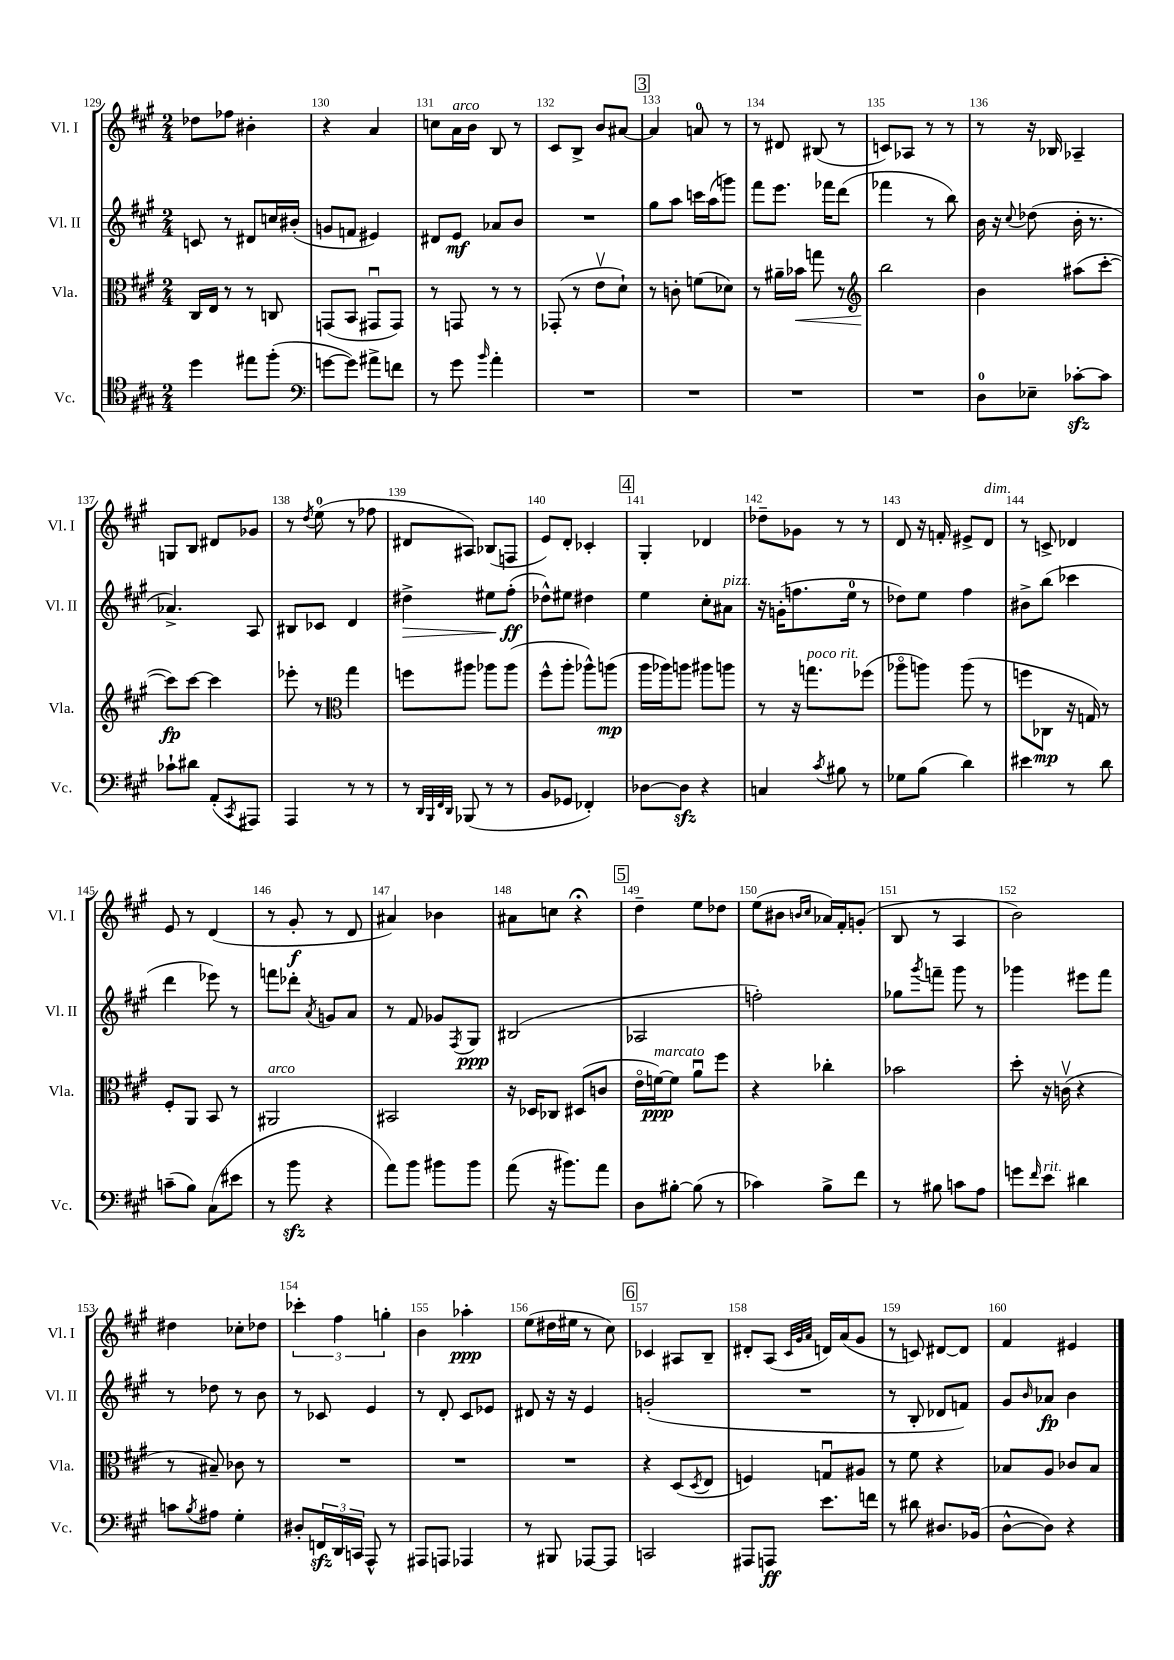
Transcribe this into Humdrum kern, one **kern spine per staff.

**kern	**dynam	**kern	**dynam	**kern	**dynam	**kern	**dynam
*part4	*part4	*part3	*part3	*part2	*part2	*part1	*part1
*staff4	*staff4	*staff3	*staff3	*staff2	*staff2	*staff1	*staff1
*I"Vc.	*	*I"Vla.	*	*I"Vl. II	*	*I"Vl. I	*
*I'Vc.	*	*I'Vla.	*	*I'Vl. II	*	*I'Vl. I	*
*clefC4	*	*clefC3	*	*clefG2	*	*clefG2	*
*k[f#c#g#]	*	*k[f#c#g#]	*	*k[f#c#g#]	*	*k[f#c#g#]	*
*M2/4	*	*M2/4	*	*M2/4	*	*M2/4	*
=129	=129	=129	=129	=129	=129	=129	=129
4dd\	.	16C#/LL	.	8cn/	.	8dd-X\L	.
.	.	16E/JJ	.	.	.	.	.
.	.	8r	.	8r	.	8ff-X\J	.
8ee#X\L	.	8r	.	8d#X/L	.	4b#X'\	.
(8ff#'\J	.	8Cn/	.	16ccn/L	.	.	.
.	.	.	.	(16b#X'/JJ	.	.	.
=130	=130	=130	=130	=130	=130	=130	=130
*clefF4	*	*	*	*	*	*	*
[8gn\L	.	(8GGn/L	.	8gn/L	.	4r	.
8g\J])	.	8BB/J	.	8fn/J	.	.	.
8a#X^\L	.	8GG#Xu/L	.	4e#X/)	.	4a/	.
8fn\J	.	8GG#/J)	.	.	.	.	.
=131	=131	=131	=131	=131	=131	=131	=131
8r	.	8r	.	8d#X/L	.	8ccn\L	.
!	!	!	!	!	!	!LO:TX:a:i:t=arco	!
8g#\	.	8GGn/	.	8e/J	mf	16a\L	.
.	.	.	.	.	.	16b\JJ	.
16qqb/	.	.	.	.	.	.	.
4a'\	.	8r	.	8a-X/L	.	8B/	.
.	.	8r	.	8b/J	.	8r	.
=132	=132	=132	=132	=132	=132	=132	=132
2r	.	(8GG-X'/	.	2r	.	8c#/L	.
.	.	8r	.	.	.	8B^/J	.
.	.	8ev\L	.	.	.	8b/L	.
.	.	8d`\J)	.	.	.	[8a#X/J	.
!!LO:REH:place=s1:t=3
=133	=133	=133	=133	=133	=133	=133	=133
2r	.	8r	.	8gg#\L	.	4a#/]	.
.	.	8cn'\	.	8aa\J	.	.	.
.	.	(8fn\L	.	16cccn\LL	.	8an/	.
.	.	.	.	(16aa\J	.	.	.
.	.	8d-X\J)	.	8gggn\J)	.	8r	.
=134	=134	=134	=134	=134	=134	=134	=134
2r	.	8r	.	8fff#\L	.	8r	.
.	.	16a#X~\LL	.	8.eee\J	.	8d#X/	.
!	!	!	!LO:HP:b	!	!	!	!
.	.	16b-X\JJ	<	.	.	.	.
.	.	8ggn\	.	.	.	(8B#X/	.
.	.	.	.	16fff-X\KL	.	.	.
.	.	8r	.	(8ddd\J	.	8r	.
=135	=135	=135	=135	=135	=135	=135	=135
*	*	*clefG2	*	*	*	*	*
2r	.	2bb\	.	4fff-X\	.	8cn/L)	.
.	.	.	.	.	.	8A-X/J	.
.	.	.	.	8r	.	8r	.
.	.	.	.	8bb\)	.	8r	.
.	.	.	[	.	.	.	.
=136	=136	=136	=136	=136	=136	=136	=136
8D\L	.	4b\	.	16b\	.	8r	.
.	.	.	.	16r	.	.	.
.	.	.	.	8qqcc#/	.	.	.
8E-X~\J	.	.	.	(8dd-X\	.	16r	.
.	.	.	.	.	.	16B-X/	.
[8c-Xzz'\L	.	(8aa#X\L	.	16b'\	.	4A-X~/	.
.	.	.	.	8.r	.	.	.
8c-\J]	.	[8ccc#'\J	.	.	.	.	.
!!LO:LB:g=z
=137	=137	=137	=137	=137	=137	=137	=137
8c-X`\L	.	8ccc#\L])	fp	4.a-X^/)	.	8Gn/L	.
8d#X\J	.	[8ccc#\J	.	.	.	8B/J	.
(8AA'/L	.	4ccc#\]	.	.	.	8d#X/L	.
8qCC#/	.	.	.	.	.	.	.
8AAA#X/J)	.	.	.	8A/	.	8g-X/J	.
=138	=138	=138	=138	=138	=138	=138	=138
4AAA/	.	8eee-X'\	.	8B#X/L	.	8r	.
.	.	.	.	.	.	8qdd/	.
.	.	8r	.	8c-X/J	.	(8ee\	.
*	*	*clefC3	*	*	*	*	*
8r	.	4gg#\	.	4d/	.	8r	.
8r	.	.	.	.	.	8ff-X\	.
=139	=139	=139	=139	=139	=139	=139	=139
!	!	!	!	!	!LO:HP:b	!	!
8r	.	8ffn\L	.	4dd#X^\	>	8d#X/L	.
32qqDD/LLL	.	.	.	.	.	.	.
32qqBBB/	.	.	.	.	.	.	.
32qqFF#/	.	.	.	.	.	.	.
32qqDD/JJJ	.	.	.	.	.	.	.
(8BBB-X/	.	8aa#X\J	.	.	.	8A#X/J)	.
8r	.	8aa-X\L	.	8ee#X\L	.	(8B-X/L	.
8r	.	(8aa-\J	.	(8ff#'\J	ff	8Fn/J	.
.	.	.	.	.	]	.	.
=140	=140	=140	=140	=140	=140	=140	=140
8BB/L	.	8ff#^^\L	.	8dd-X^^\L)	.	8e/L)	.
8GG-X/J	.	8aa'\J	.	8ee#X\J	.	8d'/J	.
4FF-X'/)	.	8aa-X^^\L)	.	4dd#X\	.	4c-X'/	.
.	.	(8aan\J	mp	.	.	.	.
!!LO:REH:place=s1:t=4
=141	=141	=141	=141	=141	=141	=141	=141
[8D-X\L	.	16aa\LL	.	4ee\	.	4G#'/	.
.	.	16aa-X\J)	.	.	.	.	.
8D-zz\J]	.	8aan\J	.	.	.	.	.
4r	.	8aa#X\L	.	8cc#'\L	.	4d-X/	.
!	!	!	!	!LO:TX:a:i:t=pizz.	!	!	!
.	.	8aan\J	.	8a#X\J	.	.	.
=142	=142	=142	=142	=142	=142	=142	=142
4Cn/	.	8r	.	16r	.	8dd-X~\L	.
.	.	.	.	(16gn'\KL	.	.	.
.	.	16r	.	8.ffn\	.	8g-X\J	.
!	!	!LO:TX:a:i:t=poco rit.	!	!	!	!	!
.	.	8.ggn\L	.	.	.	.	.
8qc#/	.	.	.	.	.	.	.
8B#X\	.	.	.	.	.	8r	.
.	.	.	.	16ee\Jk	.	.	.
8r	.	(8ff-X\J	.	8r	.	8r	.
=143	=143	=143	=143	=143	=143	=143	=143
8G-X\L	.	8aa-X\L	.	8dd-X\L)	.	8d/	.
(8B\J	.	8aan\J)	.	8ee\J	.	16r	.
.	.	.	.	.	.	16fn'/	.
4d\)	.	(8aa\	.	4ff#\	.	8e#X^/L	.
!	!	!	!	!	!	!LO:TX:a:i:t=dim.	!
.	.	8r	.	.	.	8d/J	.
=144	=144	=144	=144	=144	=144	=144	=144
4e#X\	.	8ffn\L	.	8b#X^\L	.	8r	.
.	.	8C-X\J	mp	(8bb\J	.	8cn^/	.
8r	.	16r	.	4ccc-X\	.	4d-X/	.
.	.	16Gn/)	.	.	.	.	.
8d\	.	8r	.	.	.	.	.
!!LO:LB:g=z
=145	=145	=145	=145	=145	=145	=145	=145
(8cn~\L	.	8F#'/L	.	4ddd\	.	8e/	.
8B\J)	.	8AA/J	.	.	.	8r	.
(8C#\L	.	8BB/	.	8eee-X\)	.	(4d/	.
8e#X\J	.	8r	.	8r	.	.	.
=146	=146	=146	=146	=146	=146	=146	=146
!	!	!LO:TX:a:i:t=arco	!	!	!	!	!
8r	.	2AA#X/	.	8fffn\L	.	8r	.
8bzz\	.	.	.	8ddd-X'\J	.	8g#'/	f
.	.	.	.	8qa/	.	.	.
4r	.	.	.	8gn/L	.	8r	.
.	.	.	.	8a/J	.	8d/	.
=147	=147	=147	=147	=147	=147	=147	=147
8a\L)	.	2BB#X/	.	8r	.	4a#X/)	.
8b\J	.	.	.	8f#/	.	.	.
8b#X\L	.	.	.	8g-X/L	.	4b-X\	.
.	.	.	.	8qF#/	.	.	.
8b#\J	.	.	.	8G#/J	ppp	.	.
=148	=148	=148	=148	=148	=148	=148	=148
(8a\	.	16r	.	(2B#X/	.	8a#X\L	.
.	.	16D-X/KL	.	.	.	.	.
16r	.	8C-X/J	.	.	.	8ccn\J	.
8.b#X\L)	.	.	.	.	.	.	.
.	.	(8D#X/L	.	.	.	4r;<	.
8a\J	.	8cn/J	.	.	.	.	.
!!LO:REH:place=s1:t=5
=149	=149	=149	=149	=149	=149	=149	=149
8D\L	.	16e\LL	.	2A-X/	.	4dd~\	.
!	!	!LO:TX:a:i:t=marcato	!	!	!	!	!
.	.	[16fn\J)	ppp	.	.	.	.
[8B#X'\J	.	8f\J]	.	.	.	.	.
(8B#\]	.	8au\L	.	.	.	8ee\L	.
8r	.	8ff#\J	.	.	.	8dd-X\J	.
=150	=150	=150	=150	=150	=150	=150	=150
4c-X\)	.	4r	.	2ffn'\)	.	(8ee\L	.
.	.	.	.	.	.	8b#X\J	.
.	.	.	.	.	.	16qqbn/LL	.
.	.	.	.	.	.	16qqcc#/JJ	.
8B^\L	.	4cc-X'\	.	.	.	16a-X/LL)	.
.	.	.	.	.	.	16f#'/J	.
8f#\J	.	.	.	.	.	(8gn'/J	.
=151	=151	=151	=151	=151	=151	=151	=151
8r	.	2b-X\	.	8gg-X\L	.	8B/	.
.	.	.	.	8qggg#/	.	.	.
8B#X\	.	.	.	8fffn~\J	.	8r	.
8cn\L	.	.	.	8ggg#\	.	4A/	.
8A\J	.	.	.	8r	.	.	.
=152	=152	=152	=152	=152	=152	=152	=152
8gn\L	.	8dd'\	.	4ggg-X\	.	2b\)	.
16qqf#/	.	.	.	.	.	.	.
!LO:TX:a:i:t=rit.	!	!	!	!	!	!	!
8e\J	.	16r	.	.	.	.	.
.	.	(16cnv\	.	.	.	.	.
4d#X\	.	4r	.	8eee#X\L	.	.	.
.	.	.	.	8fff#\J	.	.	.
!!LO:LB:g=z
=153	=153	=153	=153	=153	=153	=153	=153
8cn\L	.	8r	.	8r	.	4dd#X\	.
8qB/	.	.	.	.	.	.	.
8A#X\J	.	8B#X~/)	.	8dd-X\	.	.	.
4G#'\	.	8c-X\	.	8r	.	8cc-X'\L	.
.	.	8r	.	8b\	.	8dd-X\J	.
=154	=154	=154	=154	=154	=154	=154	=154
8D#X'/L	.	2r	.	8r	.	6ccc-X'\	.
24FFnzz/L	.	.	.	8c-X/	.	.	.
24DD/	.	.	.	.	.	6ff#\	.
24CCn/JJ	.	.	.	.	.	.	.
8AAA^^/	.	.	.	4e/	.	.	.
.	.	.	.	.	.	6ggn'\	.
8r	.	.	.	.	.	.	.
=155	=155	=155	=155	=155	=155	=155	=155
8AAA#X/L	.	2r	.	8r	.	4b\	.
8AAAn/J	.	.	.	8d'/	.	.	.
4AAA-X/	.	.	.	8c#/L	.	4aa-X'\	ppp
.	.	.	.	8e-X/J	.	.	.
=156	=156	=156	=156	=156	=156	=156	=156
8r	.	2r	.	8d#X/	.	(8ee\L	.
8BBB#X/	.	.	.	16r	.	16dd#X\L	.
.	.	.	.	16r	.	16ee#X\JJ	.
[8AAA-X/L	.	.	.	4e/	.	8r	.
8AAA-/J]	.	.	.	.	.	8cc#\)	.
!!LO:REH:place=s1:t=6
=157	=157	=157	=157	=157	=157	=157	=157
2CCn/	.	4r	.	(2gn'/	.	4c-X/	.
.	.	(8D/L	.	.	.	8A#X/L	.
.	.	8qD/	.	.	.	.	.
.	.	8E/J	.	.	.	8B~/J	.
=158	=158	=158	=158	=158	=158	=158	=158
8AAA#X/L	.	4Fn/)	.	2r	.	8d#X'/L	.
8AAAn/J	ff	.	.	.	.	(8A/J	.
.	.	.	.	.	.	32qqc#/LLL	.
.	.	.	.	.	.	32qqg#/	.
.	.	.	.	.	.	32qqa/JJJ	.
8.e\L	.	8Gnu/L	.	.	.	16dn/LL)	.
.	.	.	.	.	.	(16a/J	.
.	.	8A#X/J	.	.	.	8g#/J	.
16fn\Jk	.	.	.	.	.	.	.
=159	=159	=159	=159	=159	=159	=159	=159
8r	.	8r	.	8r	.	8r	.
8d#X\	.	8f#\	.	8B'/	.	8cn/)	.
8.D#X/L	.	4r	.	8d-X/L	.	[8d#X/L	.
.	.	.	.	8fn/J)	.	8d#/J]	.
(16BB-X/Jk	.	.	.	.	.	.	.
=160	=160	=160	=160	=160	=160	=160	=160
[8D^^\L	.	8B-X/L	.	8g#/L	.	4f#/	.
.	.	.	.	16qqb/	.	.	.
8D\J])	.	8A/J	.	8a-X/J	fp	.	.
4r	.	8c-X/L	.	4b\	.	4e#X/	.
.	.	8B-/J	.	.	.	.	.
==	==	==	==	==	==	==	==
*-	*-	*-	*-	*-	*-	*-	*-
